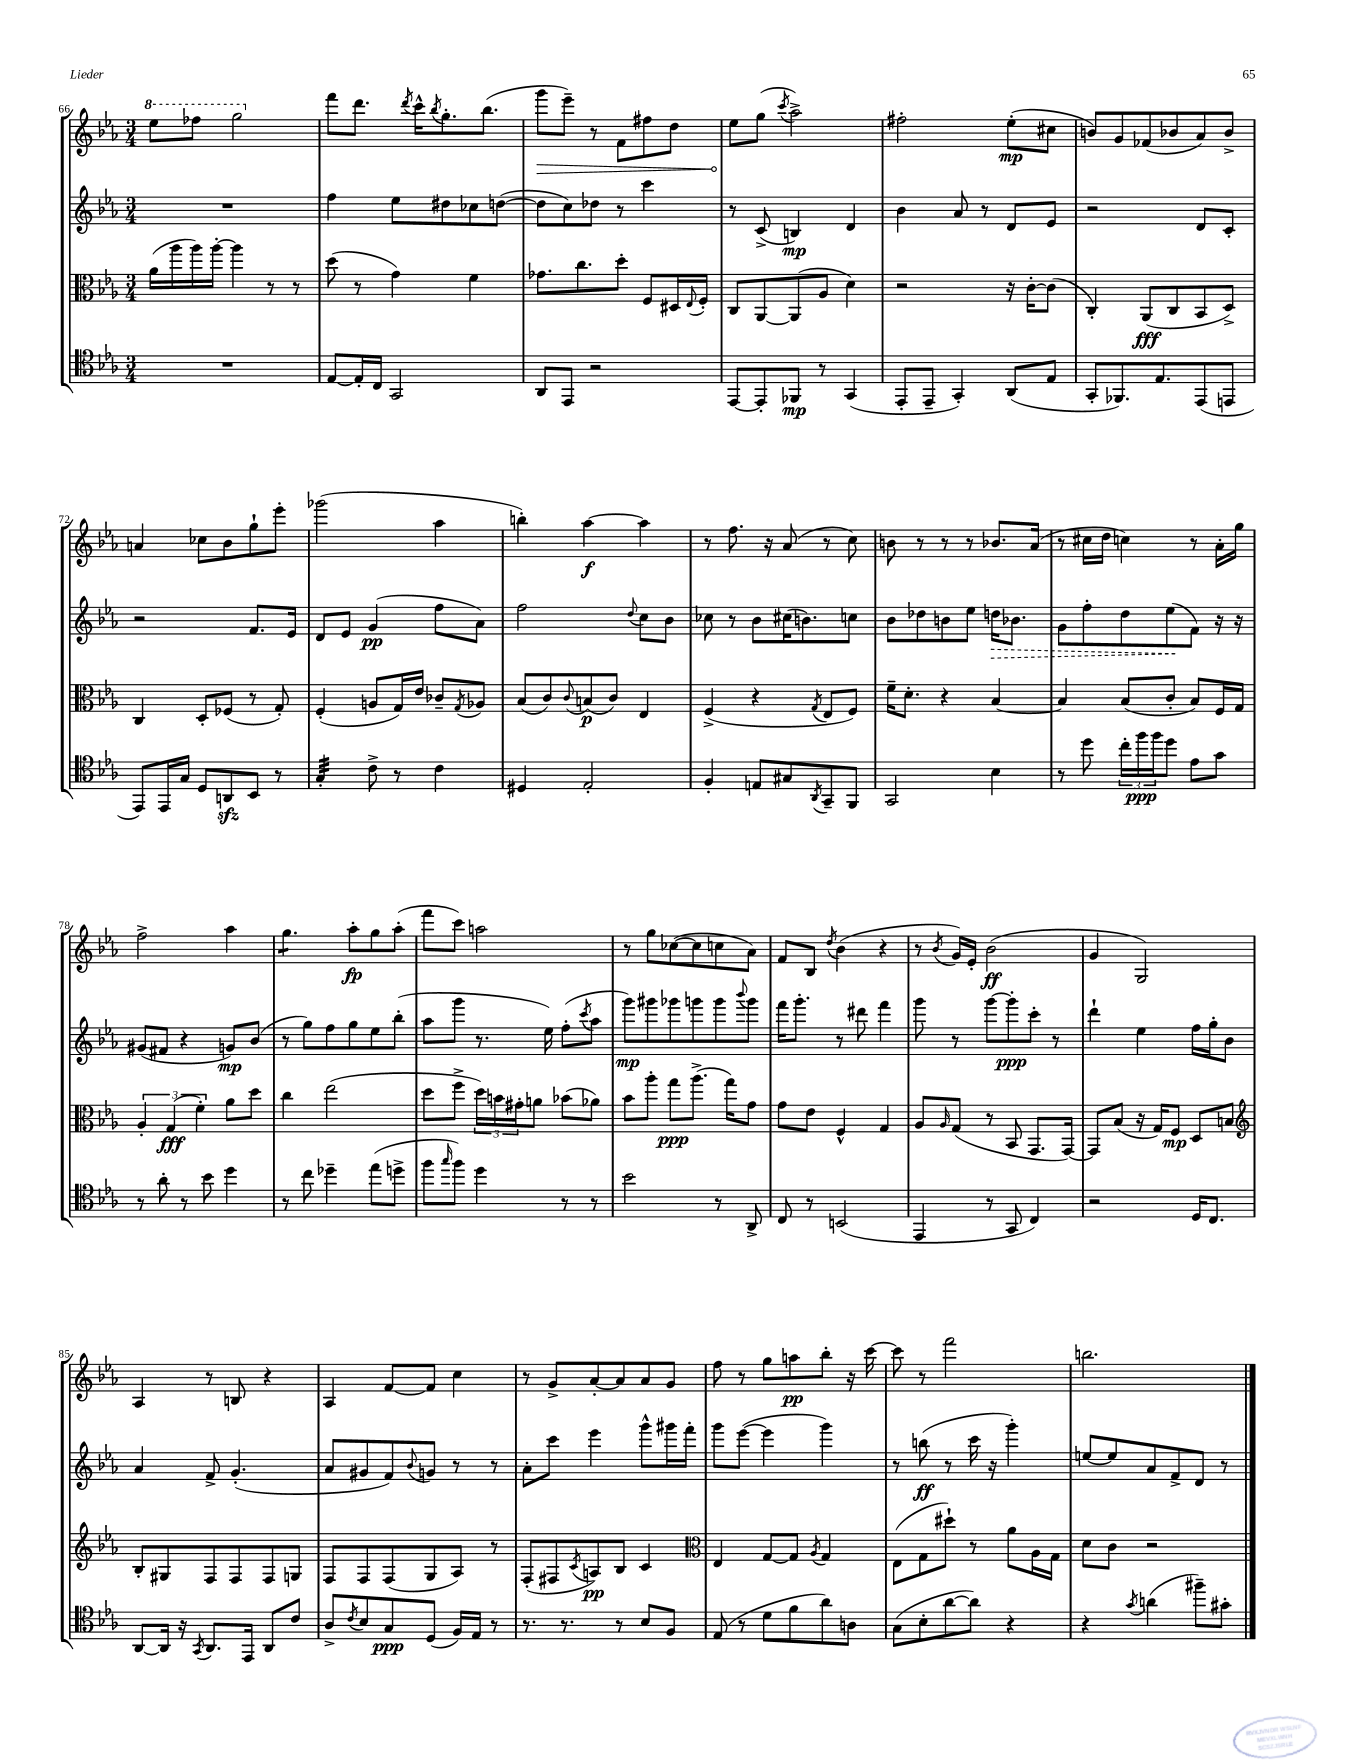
<<
\new StaffGroup <<
\new Staff = "s0" {
    \clef treble \key ees \major \numericTimeSignature \time 3/4
    \ottava #1 ees'''8 fes'''8 g'''2 \ottava #0 |
    f'''8 d'''8. \acciaccatura { d'''8 } c'''16-^ \acciaccatura { bes''8 } g''8.-. bes''8.( |
    \once \override Hairpin.circled-tip = ##t g'''8\> ees'''8--) r8 f'8 fis''8 d''8 |
    ees''8\! g''8( \acciaccatura { c'''8 } aes''2->) |
    fis''2-. ees''8-.\mp( cis''8 |
    b'8) g'8 fes'8( bes'8 aes'8) bes'8-> |
    a'4 ces''8 bes'8 g''8-! ees'''8-. |
    ges'''2( aes''4 |
    b''4-.) aes''4~\f aes''4 |
    r8 f''8. r16 aes'8( r8 c''8) |
    b'8 r8 r8 r8 bes'8. aes'16( |
    r8 cis''16 d''16 c''4) r8 aes'16-. g''16 |
    f''2-> aes''4 |
    g''4.:8 aes''8-.\fp g''8 aes''8-.( |
    f'''8 c'''8) a''2 |
    r8 g''8 ces''8~( ces''8 c''8 aes'8) |
    f'8 bes8 \acciaccatura { d''8 } bes'4( r4 |
    r8 \acciaccatura { bes'8 } g'16) ees'16-. bes'2\ff( |
    g'4 g2) |
    aes4 r8 b8 r4 |
    aes4 f'8~ f'8 c''4 |
    r8 g'8-> aes'8~-. aes'8 aes'8 g'8 |
    f''8 r8 g''8 a''8\pp bes''8-. r16 c'''16~ |
    c'''8 r8 f'''2 |
    b''2. \bar "|." |
}
\new Staff = "s1" {
    \clef treble \key ees \major \numericTimeSignature \time 3/4
    R2. |
    f''4 ees''8 dis''8 ces''8 d''8~( |
    d''8 c''8) des''8 r8 c'''4 |
    r8 c'8->( b4\mp) d'4 |
    bes'4 aes'8 r8 d'8 ees'8 |
    r2 d'8 c'8-. |
    r2 f'8. ees'16 |
    d'8 ees'8 g'4\pp( f''8 aes'8) |
    f''2 \appoggiatura { d''8 } c''8 bes'8 |
    ces''8 r8 bes'8 cis''16( b'8.) c''8 |
    bes'8 des''8 b'8 ees''8 \once \override Hairpin.style = #'dashed-line d''16\> bes'8. |
    g'8 f''8-. d''8 ees''8\!( f'8) r16 r16 |
    gis'8( fis'8 r4 g'8\mp) bes'8( |
    r8 g''8) f''8 g''8 ees''8 bes''8-.( |
    aes''8 g'''8 r8. ees''16) f''8-.( \acciaccatura { c'''8 } aes''8 |
    g'''8\mp) gis'''8 ges'''8 g'''8 g'''8 \appoggiatura { bes'''8 } g'''8 |
    f'''16 g'''8.-. r8 dis'''8 f'''4 |
    g'''8 r8 g'''8~ g'''8-.\ppp c'''8-. r8 |
    d'''4-! ees''4 f''16 g''16-. bes'8 |
    aes'4 f'8-> g'4.-.( |
    aes'8 gis'8 f'8) \appoggiatura { bes'8 } g'8 r8 r8 |
    aes'8-. c'''8 ees'''4 g'''8-^ gis'''16 f'''16-. |
    g'''8 ees'''8~( ees'''4 g'''4) |
    r8 b''8\ff( r8 c'''16 r16 g'''4-.) |
    e''8~ e''8 aes'8 f'8-> d'8 r8 \bar "|." |
}
\new Staff = "s2" {
    \clef alto \key ees \major \numericTimeSignature \time 3/4
    aes'16( aes''16 aes''16) aes''16~-. aes''4 r8 r8 |
    d''8( r8 g'4) f'4 |
    ges'8. c''8. d''8-. f8 dis16 \appoggiatura { ees8 } f16-. |
    c8 aes,8~ aes,8( aes8 d'4) |
    r2 r16 c'16~-. c'8( |
    c4-.) aes,8\fff( c8 bes,8 d8->) |
    c4 d8-. fes8( r8 g8-.) |
    f4-.( a8 g16) ees'16 ces'8-- \acciaccatura { g8 } aes8 |
    bes8( c'8) \appoggiatura { c'8 } b8\p( c'8) ees4 |
    f4->( r4 \acciaccatura { g8 } ees8 f8) |
    f'16-- d'8.-. r4 bes4~ |
    bes4 bes8( c'8-. bes8) f16 g16 |
    \tuplet 3/2 { aes4-. g4\fff( f'4-.) } aes'8 d''8 |
    c''4 ees''2( |
    d''8 f''8-> \tuplet 3/2 { d''16) b'16 gis'16-. } a'8 bes'8( aes'8) |
    bes'8 aes''8-. g''8\ppp aes''8.->( g''16) g'8 |
    g'8 ees'8 f4-^ g4 |
    aes8 \grace { aes16 } g8( r8 bes,8 g,8. g,16~) |
    g,8 bes8( r16 g16) f8\mp d8 b8 |
    \clef treble bes8-. gis8 f8 f8 f8 g8 |
    f8 f8 f8( g8 aes8) r8 |
    f8-.( fis8 \acciaccatura { c'8 } a8\pp) bes8 c'4 |
    \clef alto ees4 g8~ g8 \acciaccatura { aes8 } g4 |
    ees8( g8 dis''8-!) r8 aes'8 aes16 g16 |
    d'8 c'8 r2 \bar "|." |
}
\new Staff = "s3" {
    \clef tenor \key ees \major \numericTimeSignature \time 3/4
    R2. |
    ees8~ ees16-. c16 g,2 |
    aes,8 ees,8 r2 |
    ees,8~ ees,8-. fes,8\mp r8 g,4( |
    ees,8-. ees,8-- g,4-.) aes,8( ees8 |
    g,8-. fes,8.) ees8. ees,8( e,8 |
    ees,8) ees,16 g16 d8 a,8\sfz bes,8 r8 |
    g4:32-. c'8-> r8 c'4 |
    dis4 ees2-. |
    f4-. e8 gis8 \acciaccatura { aes,8 } g,8-- f,8 |
    g,2 bes4 |
    r8 d''8 \tuplet 3/2 { c''16-. f''16\ppp f''16 } d''8 ees'8 g'8 |
    r8 aes'8-. r8 bes'8 d''4 |
    r8 c''8 des''4-- ees''8( d''8-> |
    f''8 \grace { g''16 } f''8) d''4 r8 r8 |
    bes'2 r8 aes,8-> |
    c8 r8 b,2( |
    ees,4 r8 g,8 c4) |
    r2 d16 c8. |
    aes,8~ aes,16 r16 \acciaccatura { g,8 } aes,8. ees,16 aes,8 c'8 |
    aes8-> \acciaccatura { c'8 } bes8 g8\ppp d8( f16) ees16 r8 |
    r8. r8. r8 bes8 f8 |
    ees8( r8 d'8 f'8 aes'8) a8 |
    g8( bes8-. aes'8~ aes'8) r4 |
    r4 \acciaccatura { g'8 } a'4( fis''8--) gis'8-. \bar "|." |
}
>>
>>
\layout { \context { \Score currentBarNumber = #66 } }
